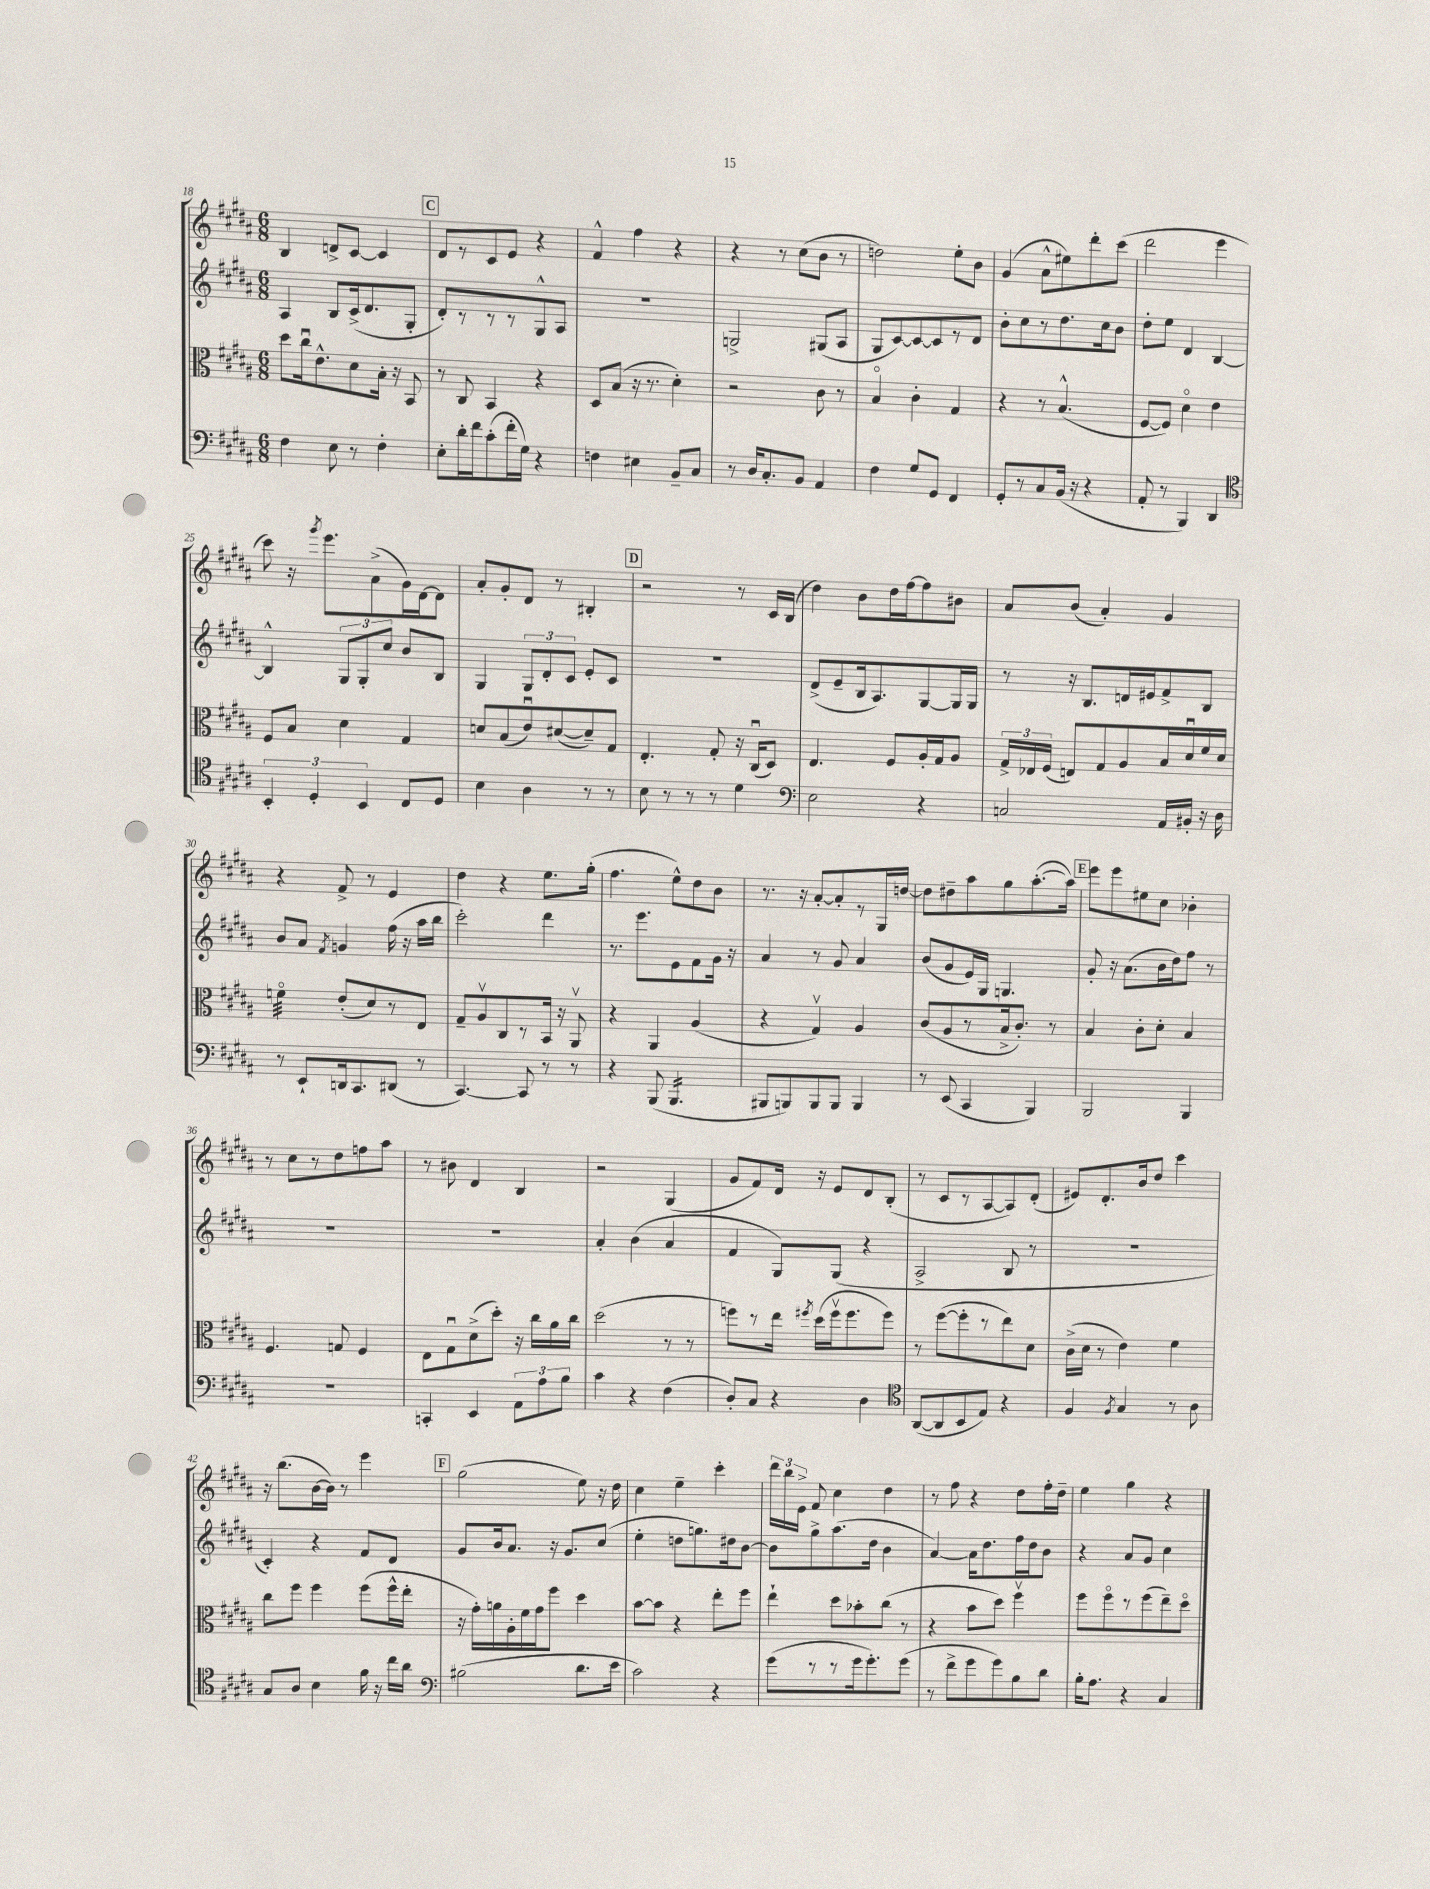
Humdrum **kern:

**kern	**kern	**kern	**kern
*part4	*part3	*part2	*part1
*staff4	*staff3	*staff2	*staff1
*clefF4	*clefC3	*clefG2	*clefG2
*k[f#c#g#d#a#]	*k[f#c#g#d#a#]	*k[f#c#g#d#a#]	*k[f#c#g#d#a#]
*M6/8	*M6/8	*M6/8	*M6/8
=18	=18	=18	=18
4F#\	8dd#\L	4A#/	4B/
.	16cc#u\k	.	.
.	8.e^^\	.	.
8E\	.	8B/L	8dn^/L
8r	8d#\	(16c#^/k	[8c#/J
.	.	8.d#/	.
4F#'\	16B'\Jk	.	4c#/]
.	16r	.	.
.	8BB/	8G#'/J	.
!!LO:REH:place=s1:t=C
=19	=19	=19	=19
8E'\L	8r	8d#'/L)	8d#/L
16d#'\L	8C#/	8r	8r
16f#\J	.	.	.
(8c#'\	4BB/	8r	8c#/
16f#'\L	.	8r	8e/J
16G#\JJ)	.	.	.
4r	4r	8G#^^/	4r
.	.	8A#/J	.
=20	=20	=20	=20
4Fn\	8D#/L	2.r	4f#^^/
.	(8B/J	.	.
4E#X\	16r	.	4ff#\
.	8.r	.	.
8BB~/L	4d#'\)	.	4r
8C#/J	.	.	.
=21	=21	=21	=21
8r	2r	2Gn^/	4r
16D#/KL	.	.	.
8.C#'/	.	.	.
.	.	.	8r
8BB/J	.	.	(8cc#\L
4AA#/	8c#\	(8G#X/L	8b\J
.	8r	8A#/J	8r
=22	=22	=22	=22
4F#\	4B/	8G#/L	2ddn\)
.	.	[8c#/)	.
8G#/L	4c#'\	8c#/_	.
8GG#/J	.	8c#/]	.
4FF#/	4G#/	8r	8ee'\L
.	.	8d#/J	8b\J
=23	=23	=23	=23
8GG#'/L	4r	8b'\L	(4g#/
8r	.	8cc#\	.
8C#/	8r	8r	8a#^^\L
(16BB/Jk	(4.B^^/	8.dd#\	8ee#X\)
16r	.	.	.
4r	.	.	8ddd#'\
.	.	16cc#\k	.
.	.	8b\J	(8ccc#\J
=24	=24	=24	=24
8AA#'/	[8F#/L	8dd#'\L	2ddd#\
8r	8F#/J])	8ee\J	.
4BBB/)	4d#\	4d#/	.
4DD#/	4e\	[4B/	4eee\
!!LO:LB:g=z
=25	=25	=25	=25
*clefC4	*	*	*
6BB'/	8F#/L	4B^^/]	8ccc#\)
.	8B/J	.	16r
6D#'/	.	.	.
.	.	.	8qggg#/
.	.	.	8.eee\L
.	4d#\	12G#/L	.
6BB/	.	12G#'/	.
.	.	.	(8a#^\
.	.	12cc#/J	.
8C#/L	4G#/	8b/L	16g#\L)
.	.	.	[16d#\J
8D#/J	.	8B/J	8d#\J]
=26	=26	=26	=26
4B\	8dn/L	4G#/	8a#'/L
.	(8B/	.	8g#'/
4A#\	8eu/)	12G#/L	8d#/J
.	.	12d#'/	.
.	([8d#X/	.	8r
.	.	12c#/J	.
8r	8d#~/])	8e'/L	4B#X'/
8r	8G#/J	8c#/J	.
!!LO:REH:place=s1:t=D
=27	=27	=27	=27
8B\	4.E'/	2.r	2r
8r	.	.	.
8r	.	.	.
8r	8G#'/	.	.
4d#\	16r	.	8r
.	(16C#u/KL	.	.
.	8D#/J)	.	16c#/LL
.	.	.	(16B/JJ
=28	=28	=28	=28
*clefF4	*	*	*
2E\	4.E/	(8d#^/L	4dd#\)
.	.	8e~/	.
.	.	16B/k	8b\L
.	.	8.A#/)	.
.	8F#/L	.	16dd#\L
.	.	.	[16ff#\J
4r	16A#'/L	[8G#/	8ff#\]
.	16G#/J	.	.
.	8A#/J	16G#/L]	8b#X\J
.	.	16G#/JJ	.
=29	=29	=29	=29
2Cn/	24G#^/LL	8r	8a#/L
.	24E-X/	.	.
.	(24F#/JJ	.	.
.	8En/L)	16r	(8b/J
.	.	8.B/L	.
.	8G#/	.	4a#'/)
.	8A#/	16dn/L	.
.	.	16e#X/J	.
16AA#/LL	16B/L	8f#^/	4g#/
16BB#X'/JJ	16d#u/	.	.
16r	16f#/	8B/J	.
16D#\	16d#/JJ	.	.
!!LO:LB:g=z
=30	=30	=30	=30
*	*tremolo	*	*
8r	32fn\LLL	8b/L	4r
.	32fn\	.	.
.	32fn\	.	.
.	32fn\	.	.
8EE`/L	32fn\	8a#/J	.
.	32fn\	.	.
.	32fn\	.	.
.	32fn\JJJ	.	.
*	*Xtremolo	*	*
.	.	8qf#/	.
16DDn/k	(8e'/L	4gn/	8f#^/
8.CC#/	.	.	.
.	8d#/)	.	8r
(8DD#X/J	8r	(16ff#\	4e/
.	.	16r	.
8r	8E/J	16aa#\LL	.
.	.	16bb\JJ	.
=31	=31	=31	=31
[4.CC#/)	8G#~/L	2ccc#'\)	4dd#\
.	8A#v/	.	.
.	8C#/	.	4r
8CC#/]	8r	.	.
8r	16BB/Jk	4ddd#\	8.ee\L
.	16r	.	.
8r	8AA#v/	.	.
.	.	.	(16gg#'\Jk
=32	=32	=32	=32
4r	4r	8.r	4.ff#\
.	.	8.eee\L	.
(8BBB/	4AA#/	.	.
*tremolo	*	*	*
16BBB/LL	.	8e\	8ee^^\L)
16BBB/	.	.	.
16BBB/	(4A#/	8f#\	8dd#\
16BBB/	.	.	.
16BBB/	.	16g#\Jk	8b\J
16BBB/JJ	.	16r	.
*Xtremolo	*	*	*
=33	=33	=33	=33
8BBB#X/L	4r	4a#/	8.r
8BBBn/)	.	.	.
.	.	.	16r
8BBB/	4G#v/)	8r	[8a#'/L
8BBB/J	.	8g#/	8a#'/]
4BBB/	4A#/	4a#/	8r
.	.	.	16G#/L
.	.	.	[16ddn/JJ
=34	=34	=34	=34
8r	(8c#/L	(8b/L	8dd\L]
(8EE/	8A#/	8g#/	8dd#X~\
4CC#/	8r	16e/L)	8aa#\
.	.	16G#/JJ	.
.	16B^/k	4.Gn/	8gg#\
.	8.c#'/J)	.	.
4BBB/)	.	.	([8.aa#'\
.	8r	.	.
.	.	.	16aa#\Jk])
!!LO:REH:place=s1:t=E
=35	=35	=35	=35
2BBB/	4B/	8g#'/	8eee\L
.	.	16r	8eee\
.	.	(8.a#\L	.
.	8c#'\L	.	8ee#X\
.	8d#'\J	16b\L	8cc#\J
.	.	16dd#\J)	.
4BBB/	4B/	8ff#\J	4b-X'\
.	.	8r	.
!!LO:LB:g=z
=36	=36	=36	=36
2.r	4.F#/	2.r	8r
.	.	.	8cc#\L
.	.	.	8r
.	8Gn/	.	8dd#\
.	4F#/	.	8ffn\
.	.	.	8aa#\J
=37	=37	=37	=37
4CCn'/	8E\L	2.r	8r
.	8G#u\	.	8b#X\
4EE/	(8d#^\	.	4d#/
.	8dd#'\J)	.	.
12AA#\L	16r	.	4B/
.	16cc#\LL	.	.
12A#\	.	.	.
.	16a#\	.	.
12B\J	.	.	.
.	16cc#\JJ	.	.
=38	=38	=38	=38
4c#\	(2dd#\	4a#'/	2r
4r	.	(4b\	.
(4F#\	8r	4a#/	(4G#/
.	8r	.	.
=39	=39	=39	=39
8D#'/L)	8ffn\L)	4f#/	8g#/L
8C#/J	8r	.	8f#/)
4r	16ee\Jk	8G#/L)	16d#/Jk
.	8qff#X/	.	.
.	(16dd#\LL	.	16r
.	16ff#v\J	(8G#/J	8e/L
.	8.ff#\	.	.
4D#\	.	4r	8d#/
.	8ff#\J)	.	(8B'/J
=40	=40	=40	=40
*clefC4	*	*	*
([8AA#/L	8r	2A#^/	8r
8AA#/]	([8ff#\L	.	8c#/L
8BB/	8ff#'\]	.	8r
8E/J)	8r	.	[8A#/
4r	8ee\)	8B/	8A#/])
.	8d#\J	8r	(8d#'/J
=41	=41	=41	=41
4F#/	(16c#^\LL	2.r	8e#X/L)
.	16d#\JJ	.	.
.	8r	.	8.d#'/
8qF#/	.	.	.
4G#/	4e\)	.	.
.	.	.	16b/k
.	.	.	8dd#/J
8r	4f#\	.	4ccc#\
8A#\	.	.	.
!!LO:LB:g=z
=42	=42	=42	=42
8G#/L	8cc#\L	4c#'/)	16r
.	.	.	(8.bb\L
8A#/J	8ff#\J	.	.
4B\	4ff#\	4r	[16b\L
.	.	.	16b\JJ])
.	.	.	8r
16f#\	(8ff#\L	8f#/L	4eee\
16r	.	.	.
16cc#\LL	16ff#^^\L	8d#/J	.
16a#\JJ	16ee'\JJ	.	.
!!LO:REH:place=s1:t=F
=43	=43	=43	=43
*clefF4	*	*	*
(2B#X\	16r	8g#/L	(2gg#\
.	16g#'\LL)	.	.
.	16an\	16b/k	.
.	16A#'\	8.a#/J	.
.	16f#\	.	.
.	16g#\J	.	.
.	8ff#\J	16r	.
.	.	8.g#/L	.
8.d#\L	4dd#\	.	8ee\)
.	.	(8cc#/J	16r
16e\Jk	.	.	16dd#\
=44	=44	=44	=44
2c#\)	[8b\L	4ee'\	4cc#\
.	8b\J]	.	.
.	4r	8ddn\L	4ee~\
.	.	8.ggn\)	.
4r	8ee'\L	.	4ccc#'\
.	.	16dd#X\k	.
.	8ff#\J	[8b\J	.
=45	=45	=45	=45
(8g#\L	4ee`\	8b\L]	24ddd#\LL
.	.	.	24bb\
.	.	.	24e^\JJ
8r	.	8gg#^\	8f#/
8r	8dd#\L	(8.aa#\	4cc#\
16g#\k	8b-X'\	.	.
8.g#'\)	.	16dd#\Jk	.
.	(8cc#\J	4b\	4dd#\
(8g#\J	8r	.	.
=46	=46	=46	=46
8r	4r	[4a#/)	8r
8f#^\L	.	.	8ff#\
8g#\	8b\L	16a#\KL]	4r
.	.	8.dd#\	.
8g#\)	8dd#\J)	.	.
8B\	4ff#v\	16ff#\L	8dd#\L
.	.	16dd#\J	.
8d#\J	.	8b\J	16ff#'\L
.	.	.	16dd#~\JJ
=47	=47	=47	=47
16B'\KL	8ff#\L	4r	4ee\
8.A#\J	.	.	.
.	8ff#\	.	.
4r	8r	8a#/L	4gg#\
.	(8ff#\	8g#/J	.
4C#/	8ee~\)	4cc#\	4r
.	8dd#\J	.	.
==	==	==	==
*-	*-	*-	*-
